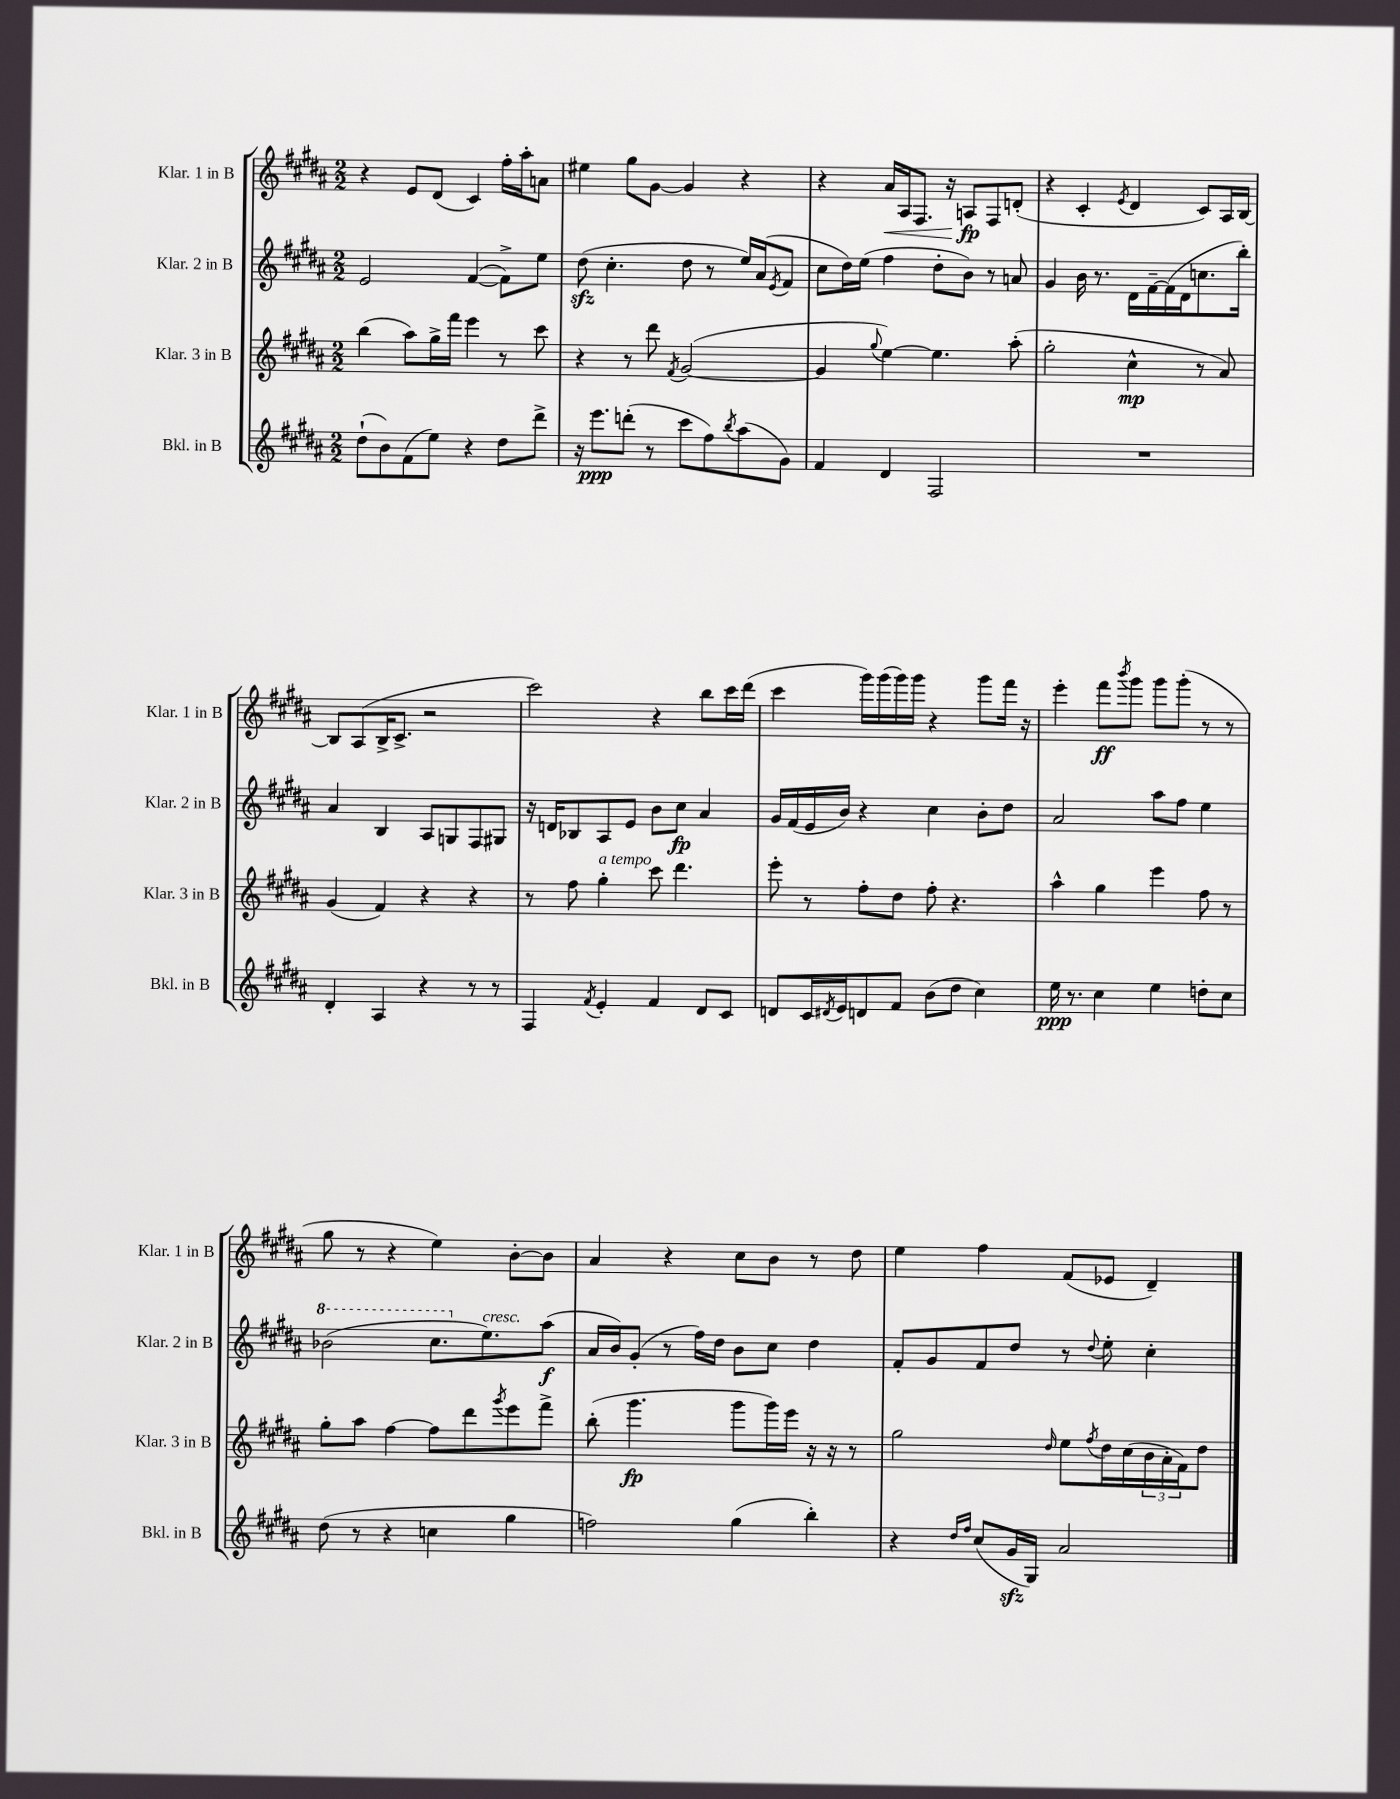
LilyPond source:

<<
\new StaffGroup <<
\new Staff = "s0" \with { instrumentName = "Klar. 1 in B" shortInstrumentName = "Klar. 1 in B" } {
    \clef treble \key b \major \numericTimeSignature \time 2/2
    r4 e'8 dis'8( cis'4) fis''16-. ais''16-. a'8 |
    eis''4 gis''8 gis'8~ gis'4 r4 |
    r4 ais'16\< ais16 fis8. r16 a8\fp\! fis8 d'8-.( |
    r4 cis'4-. \acciaccatura { e'8 } dis'4 cis'8) ais16 b16~ |
    b8 ais8( b16-> cis'8.-> r2 |
    cis'''2) r4 b''8 cis'''16 dis'''16( |
    cis'''4 gis'''16) gis'''16( gis'''16) gis'''16 r4 gis'''8 fis'''16 r16 |
    e'''4-. fis'''8\ff \acciaccatura { b'''8 } gis'''8 gis'''8 gis'''8-.( r8 r8 |
    gis''8 r8 r4 e''4) b'8~-. b'8 |
    ais'4 r4 cis''8 b'8 r8 dis''8 |
    e''4 fis''4 fis'8( ees'8 dis'4--) \bar "|." |
}
\new Staff = "s1" \with { instrumentName = "Klar. 2 in B" shortInstrumentName = "Klar. 2 in B" } {
    \clef treble \key b \major \numericTimeSignature \time 2/2
    e'2 fis'4~( fis'8->) e''8 |
    dis''8\sfz( cis''4.-. dis''8 r8 e''16) ais'16( \acciaccatura { e'8 } fis'8 |
    cis''8 dis''16) e''16( fis''4 dis''8-. b'8) r8 a'8 |
    gis'4 b'16 r8. dis'16 fis'16~-- fis'16( dis'16 c''8. b''16-.) |
    ais'4 b4 ais8 g8 fis8 gis8 |
    r16 d'16 bes8 ais8 e'8 b'8 cis''8\fp ais'4 |
    gis'16 fis'16( e'16 b'16) r4 cis''4 b'8-. dis''8 |
    ais'2 ais''8 fis''8 e''4 |
    \ottava #1 bes''2( cis'''8. \ottava #0 e''8.^\markup { \italic "cresc." }) ais''8\f( |
    ais'16 b'16) gis'8-.( r8 fis''16) dis''16 b'8 cis''8 dis''4 |
    fis'8-. gis'8 fis'8 dis''8 r8 \appoggiatura { dis''8 } e''8-. cis''4-. \bar "|." |
}
\new Staff = "s2" \with { instrumentName = "Klar. 3 in B" shortInstrumentName = "Klar. 3 in B" } {
    \clef treble \key b \major \numericTimeSignature \time 2/2
    b''4( ais''8) gis''16-> fis'''16 e'''4 r8 cis'''8 |
    r4 r8 dis'''8 \acciaccatura { fis'8 } gis'2~( |
    gis'4 \appoggiatura { gis''8 } e''4~) e''4. ais''8-.( |
    gis''2-. cis''4-^\mp r8 ais'8) |
    gis'4( fis'4) r4 r4 |
    r8 fis''8 gis''4-.^\markup { \italic "a tempo" } cis'''8 dis'''4. |
    e'''8-. r8 fis''8-. dis''8 fis''8-. r4. |
    ais''4-^ gis''4 e'''4 fis''8 r8 |
    gis''8-. ais''8 fis''4~ fis''8 dis'''8 \acciaccatura { gis'''8 } e'''8 fis'''8-> |
    b''8-.( gis'''4.\fp gis'''8 gis'''16) e'''16 r16 r16 r8 |
    gis''2 \grace { dis''16 } e''8 \acciaccatura { fis''8 } dis''16 cis''16( \tuplet 3/2 { b'16 ais'16-. fis'16) } dis''8 \bar "|." |
}
\new Staff = "s3" \with { instrumentName = "Bkl. in B" shortInstrumentName = "Bkl. in B" } {
    \clef treble \key b \major \numericTimeSignature \time 2/2
    dis''8-!( b'8) fis'8( e''8) r4 dis''8 dis'''8-> |
    r16 e'''8.\ppp d'''8-.( r8 cis'''8 fis''8) \acciaccatura { b''8 } ais''8( gis'8) |
    fis'4 dis'4 fis2 |
    R1 |
    dis'4-. ais4 r4 r8 r8 |
    fis4 \acciaccatura { fis'8 } e'4-. fis'4 dis'8 cis'8 |
    d'8 cis'16 \acciaccatura { dis'8 } e'16 d'8 fis'8 b'8( dis''8 cis''4) |
    e''16\ppp r8. cis''4 e''4 d''8-. cis''8 |
    dis''8( r8 r4 c''4 gis''4 |
    f''2) gis''4( b''4-.) |
    r4 \grace { dis''16 fis''16 } cis''8( gis'16\sfz gis16) ais'2 \bar "|." |
}
>>
>>
\layout { \context { \Score \remove "Bar_number_engraver" } }
